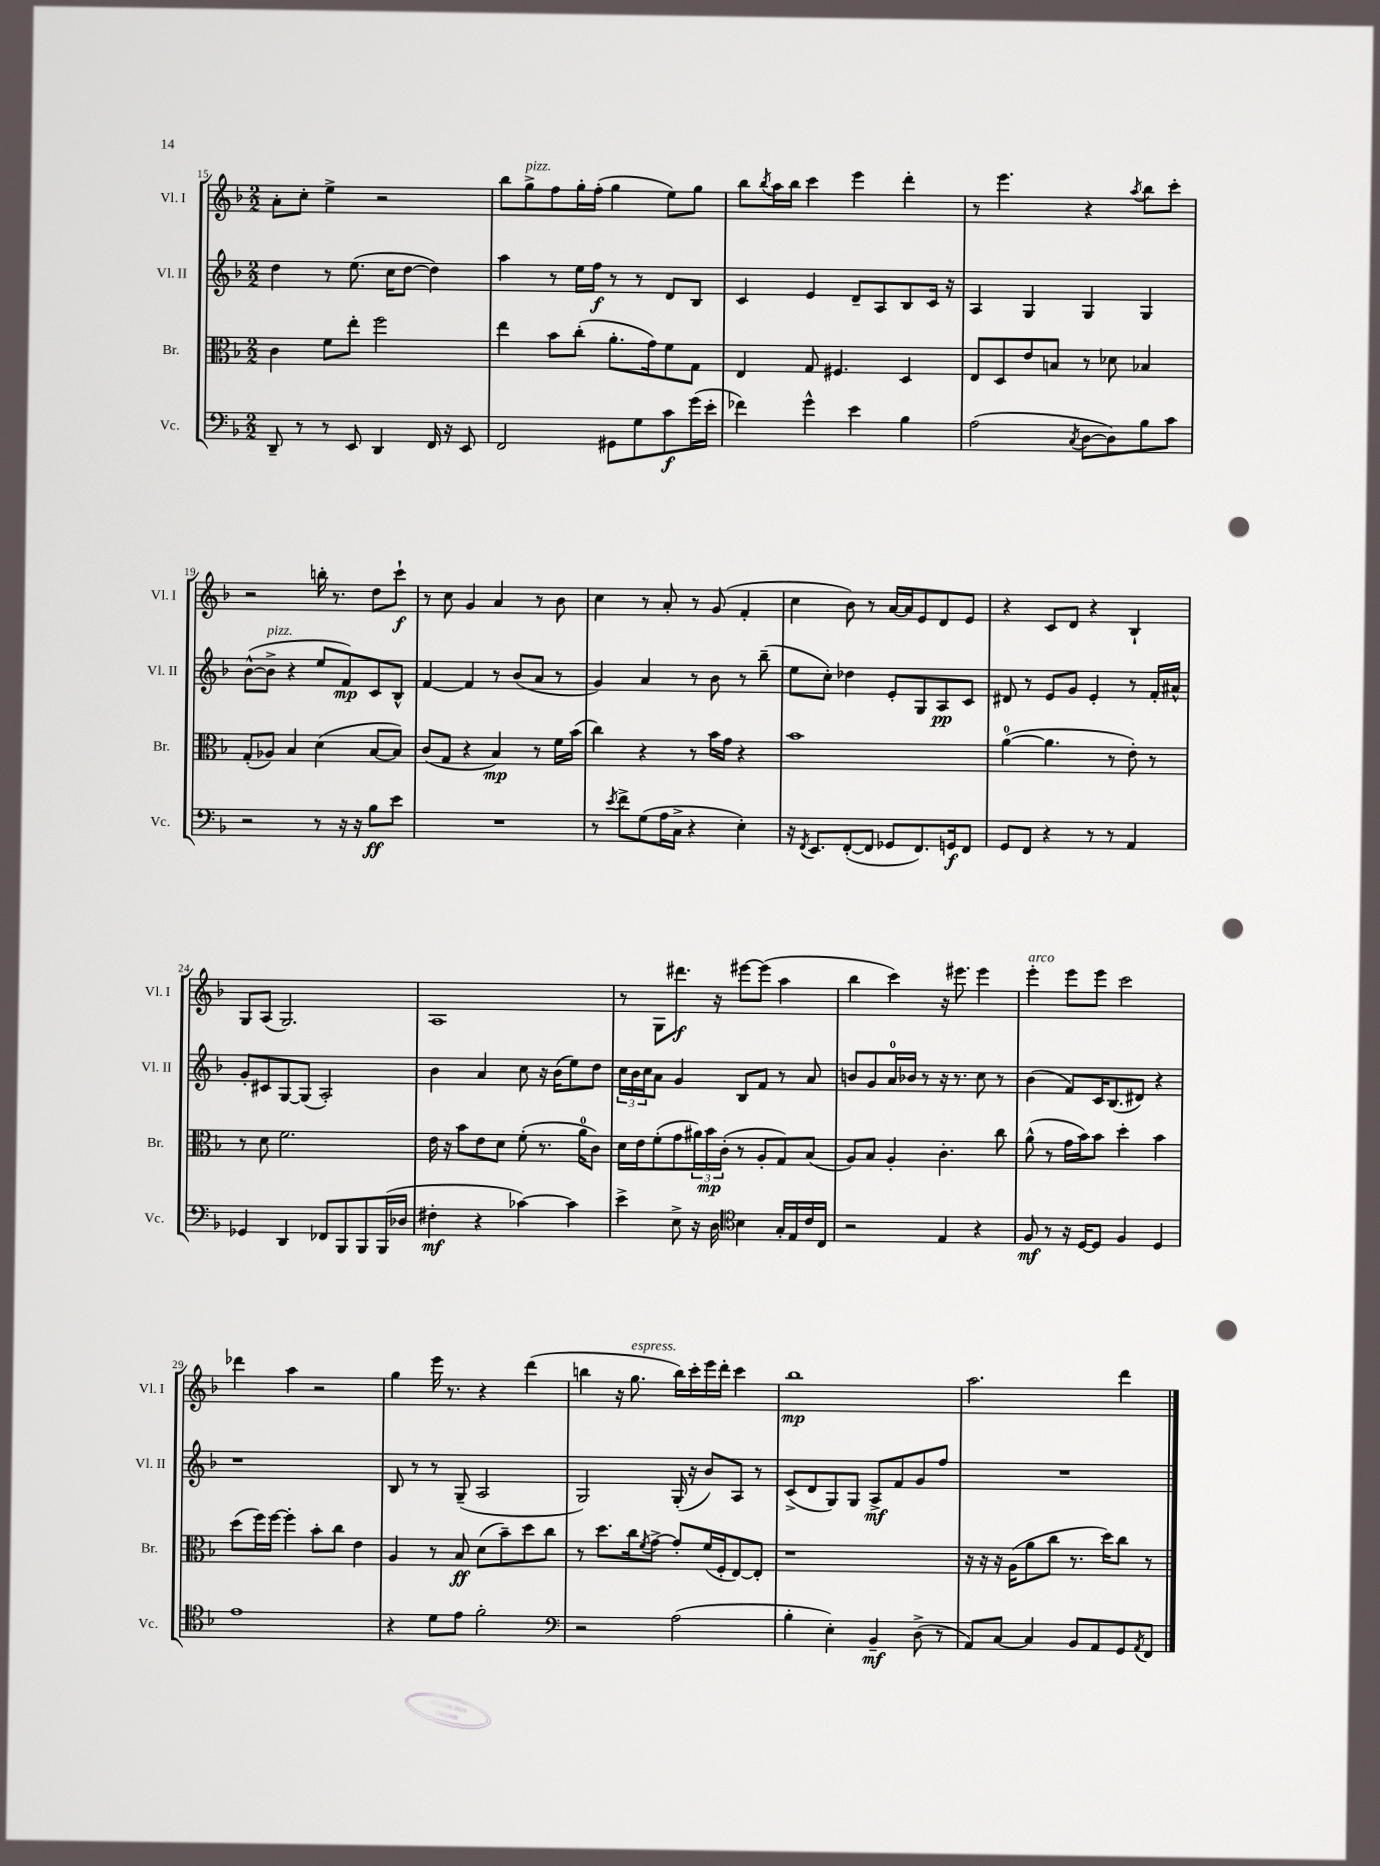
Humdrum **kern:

**kern	**kern	**kern	**kern
*staff4	*staff3	*staff2	*staff1
*clefF4	*clefC3	*clefG2	*clefG2
*k[b-]	*k[b-]	*k[b-]	*k[b-]
*M2/2	*M2/2	*M2/2	*M2/2
8DD~/	4c\	4dd\	8a'\L
8r	.	.	8cc'\J
8r	8f\L	8r	4ee^\
8EE/	8ee'\J	(8.ee\	.
4DD/	2ff\	.	2r
.	.	16cc\LK	.
.	.	[8dd\J	.
16FF/	.	4dd\])	.
16r	.	.	.
8EE/	.	.	.
=	=	=	=
2FF/	4ee\	4aa\	8bb-\L
.	.	.	8gg^\
.	8b-\L	8r	8ff\
.	(8cc'\J	16ee\LL	16gg'\L
.	.	16ff\JJ	(16ff'\JJ
8GG#\L	8.a'\L	8r	4gg\
8G\	.	8r	.
.	16g\k)	.	.
8c\	8f\	8d/L	8ee\L)
(16g\L	8G\J	8B-/J	8gg\J
16e'\JJ	.	.	.
=	=	=	=
4f-\)	4E/	4c/	8bb-\L
.	.	.	8qbb-/
.	.	.	16aa\L
.	.	.	16bb-\JJ
4g^^\	8G/	4e/	4ccc\
.	4.F#/	.	.
4e\	.	8d~/L	4eee\
.	.	8A/	.
4B-\	4D/	8B-/	4ddd'\
.	.	16c/Jk	.
.	.	16r	.
=	=	=	=
(2A\	8E/L	4A/	8r
.	8D/	.	4.eee\
.	8e/	4G/	.
.	8B/J	.	.
8qC/	.	.	.
[8D\L	8r	4G/	4r
8D\])	8d-\	.	.
.	.	.	8qaa/
8B-\	4B-/	4G/	8bb-\L
8c\J	.	.	8ccc'\J
=	=	=	=
2r	(8G'/L	([8b-^^\L	2r
.	8A-/J)	8b-^\]J	.
.	4B-/	4r	.
8r	(4d\	8ee/L	16bb'\
.	.	.	8.r
16r	.	8f/)	.
16r	.	.	.
8B-\L	[8B-/L	8c/	8dd\L
8e\J	8B-/]J)	8B-^^/J	8ccc`\J
=	=	=	=
1r	(8c/L	[4f/	8r
.	8G/J	.	8cc\
.	4r	4f/]	4g/
.	4B-/)	8r	4a/
.	.	(8b-/L	.
.	8r	8a/J	8r
.	16f\LL	8r	8b-\
.	(16b-\JJ	.	.
=	=	=	=
8r	4cc\)	4g/)	4cc\
8qe/	.	.	.
8f^\L	.	.	.
(8G\	4r	4a/	8r
16A\L	.	.	8a'/
16C^\JJ	.	.	.
4r	8r	8r	8r
.	16b-\LL	8b-\	(8g/
.	16g\JJ	.	.
4E'\)	4r	8r	4f'/
.	.	(8bb-~\	.
=	=	=	=
16r	1b-	8ee\L	4cc\
8qFF/	.	.	.
8.EE/L	.	.	.
.	.	8cc'\J)	.
([8FF'/	.	4dd-\	8b-\)
8FF/]J	.	.	8r
8GG-/L	.	8e'/L	[16a/LL
.	.	.	16a/]J
8.FF/)	.	8G/	8e/
.	.	8A/	8d/
16GG/k	.	.	.
8FF/J	.	8c/J	8e/J
=	=	=	=
8GG/L	([4a\	8d#/	4r
8FF/J	.	8r	.
4r	4.a\]	8e/L	8c/L
.	.	8g/J	8d/J
8r	.	4e'/	4r
8r	8r	.	.
4AA/	8e'\)	8r	4B-`/
.	8r	16f'/LL	.
.	.	16a#^^/JJ	.
=	=	=	=
4GG-/	8r	8g'/L	8G/L
.	8d\	8c#/	(8A/J
4DD/	2.f\	[8G/	2.G/)
.	.	(8G/]J	.
8FF-/L	.	2A'/)	.
8BBB-/	.	.	.
8BBB-/	.	.	.
(16BBB-/L	.	.	.
16D-/JJ	.	.	.
=	=	=	=
4F#'\	16e\	4b-\	1A
.	16r	.	.
.	8b-\L	.	.
4r	8e\	4a/	.
.	8d\J	.	.
[4c-\)	(8f'\	8cc\	.
.	8.r	16r	.
.	.	(16b-\LK	.
4c-\]	.	8ee\)	.
.	16a\LK	.	.
.	8c\J)	8dd\J	.
=	=	=	=
4e^\	16d\LL	24cc\LL	8r
.	.	24b-\	.
.	16e\J	.	.
.	.	24cc\J	.
.	(8f'\	8a\J	8G\L
8E^\	8g\	4g/	8.ddd#\J
16r	24a#\L)	.	.
.	24b-\	.	.
16D\	.	.	16r
.	(24c'\JJ	.	.
*clefC4	*	*	*
4B-\	8r	8B-/L	[8eee#\L
.	8A'/L	8f/J	(8eee#\]J
16G'/LL	8G/)	8r	4aa\
16E/	.	.	.
16c/	(8B-/J	8a/	.
16C/JJ	.	.	.
=	=	=	=
2r	8A/L)	8b/L	4bb-\
.	8B-/J	8g/	.
.	4A'/	16a/L	4ccc\)
.	.	16b-/JJ	.
.	.	8r	.
4E/	4.c'\	16r	16r
.	.	8.r	8.eee#\
4r	.	8cc\	4eee#\
.	8cc\	8r	.
=	=	=	=
8F/	(8a^^\	(4b-\	4eee'\
8r	8r	.	.
16r	16g\LL	8f/L)	8eee\L
[16D/LK	16b-\J)	.	.
8D/]J	8b-\J	16c/K	8eee\J
.	.	(8.B-/	.
4F/	4dd'\	.	2ccc\
.	.	8d#/J)	.
4D/	4b-\	4r	.
=	=	=	=
1e	(8dd\L	1r	4ddd-\
.	16ff\L)	.	.
.	[16ff\JJ	.	.
.	4ff'\]	.	4aa\
.	8b-'\L	.	2r
.	8cc\J	.	.
.	4e\	.	.
=	=	=	=
4r	4A/	8B-/	4gg\
.	.	8r	.
8d\L	8r	8r	16eee\
.	.	.	8.r
8e\J	8B-/	(8G~/	.
2f'\	(8d\L	2A/	4r
.	8b-~\)	.	.
.	8dd\	.	(4ddd\
.	8cc\J	.	.
=	=	=	=
*clefF4	*	*	*
2r	8r	2G/)	4bb\
.	8.dd\L	.	.
.	.	.	16r
.	16cc\k	.	8.gg\
.	8qf/	.	.
.	[8g^\J	.	.
(2A\	8g'/]L	(16G'/	16bb\LL)
.	.	16r	16ccc'\
.	(16f/L	8b-/L)	16eee\
.	16F'/J	.	16ddd'\JJ
.	[8E/)	8A/J	4ccc\
.	8E'/]J	8r	.
=	=	=	=
4B-'\	1r	(8c^/L	1bb-
.	.	8d/	.
4E'\)	.	8G/)	.
.	.	8G/J	.
4BB-~/	.	8A^/L	.
.	.	8f/	.
(8D^\	.	8g/	.
8r	.	8ff/J	.
=	=	=	=
8AA/L)	16r	1r	2.aa\
.	16r	.	.
[8C/J	16r	.	.
.	(16A\LK	.	.
4C/]	8a\	.	.
.	8cc\J	.	.
8BB-/L	8.r	.	.
8AA/	.	.	.
.	16dd\LK)	.	.
8GG/	8cc\J	.	4ddd\
8qAA/	.	.	.
8FF/J	8r	.	.
==	==	==	==
*-	*-	*-	*-
